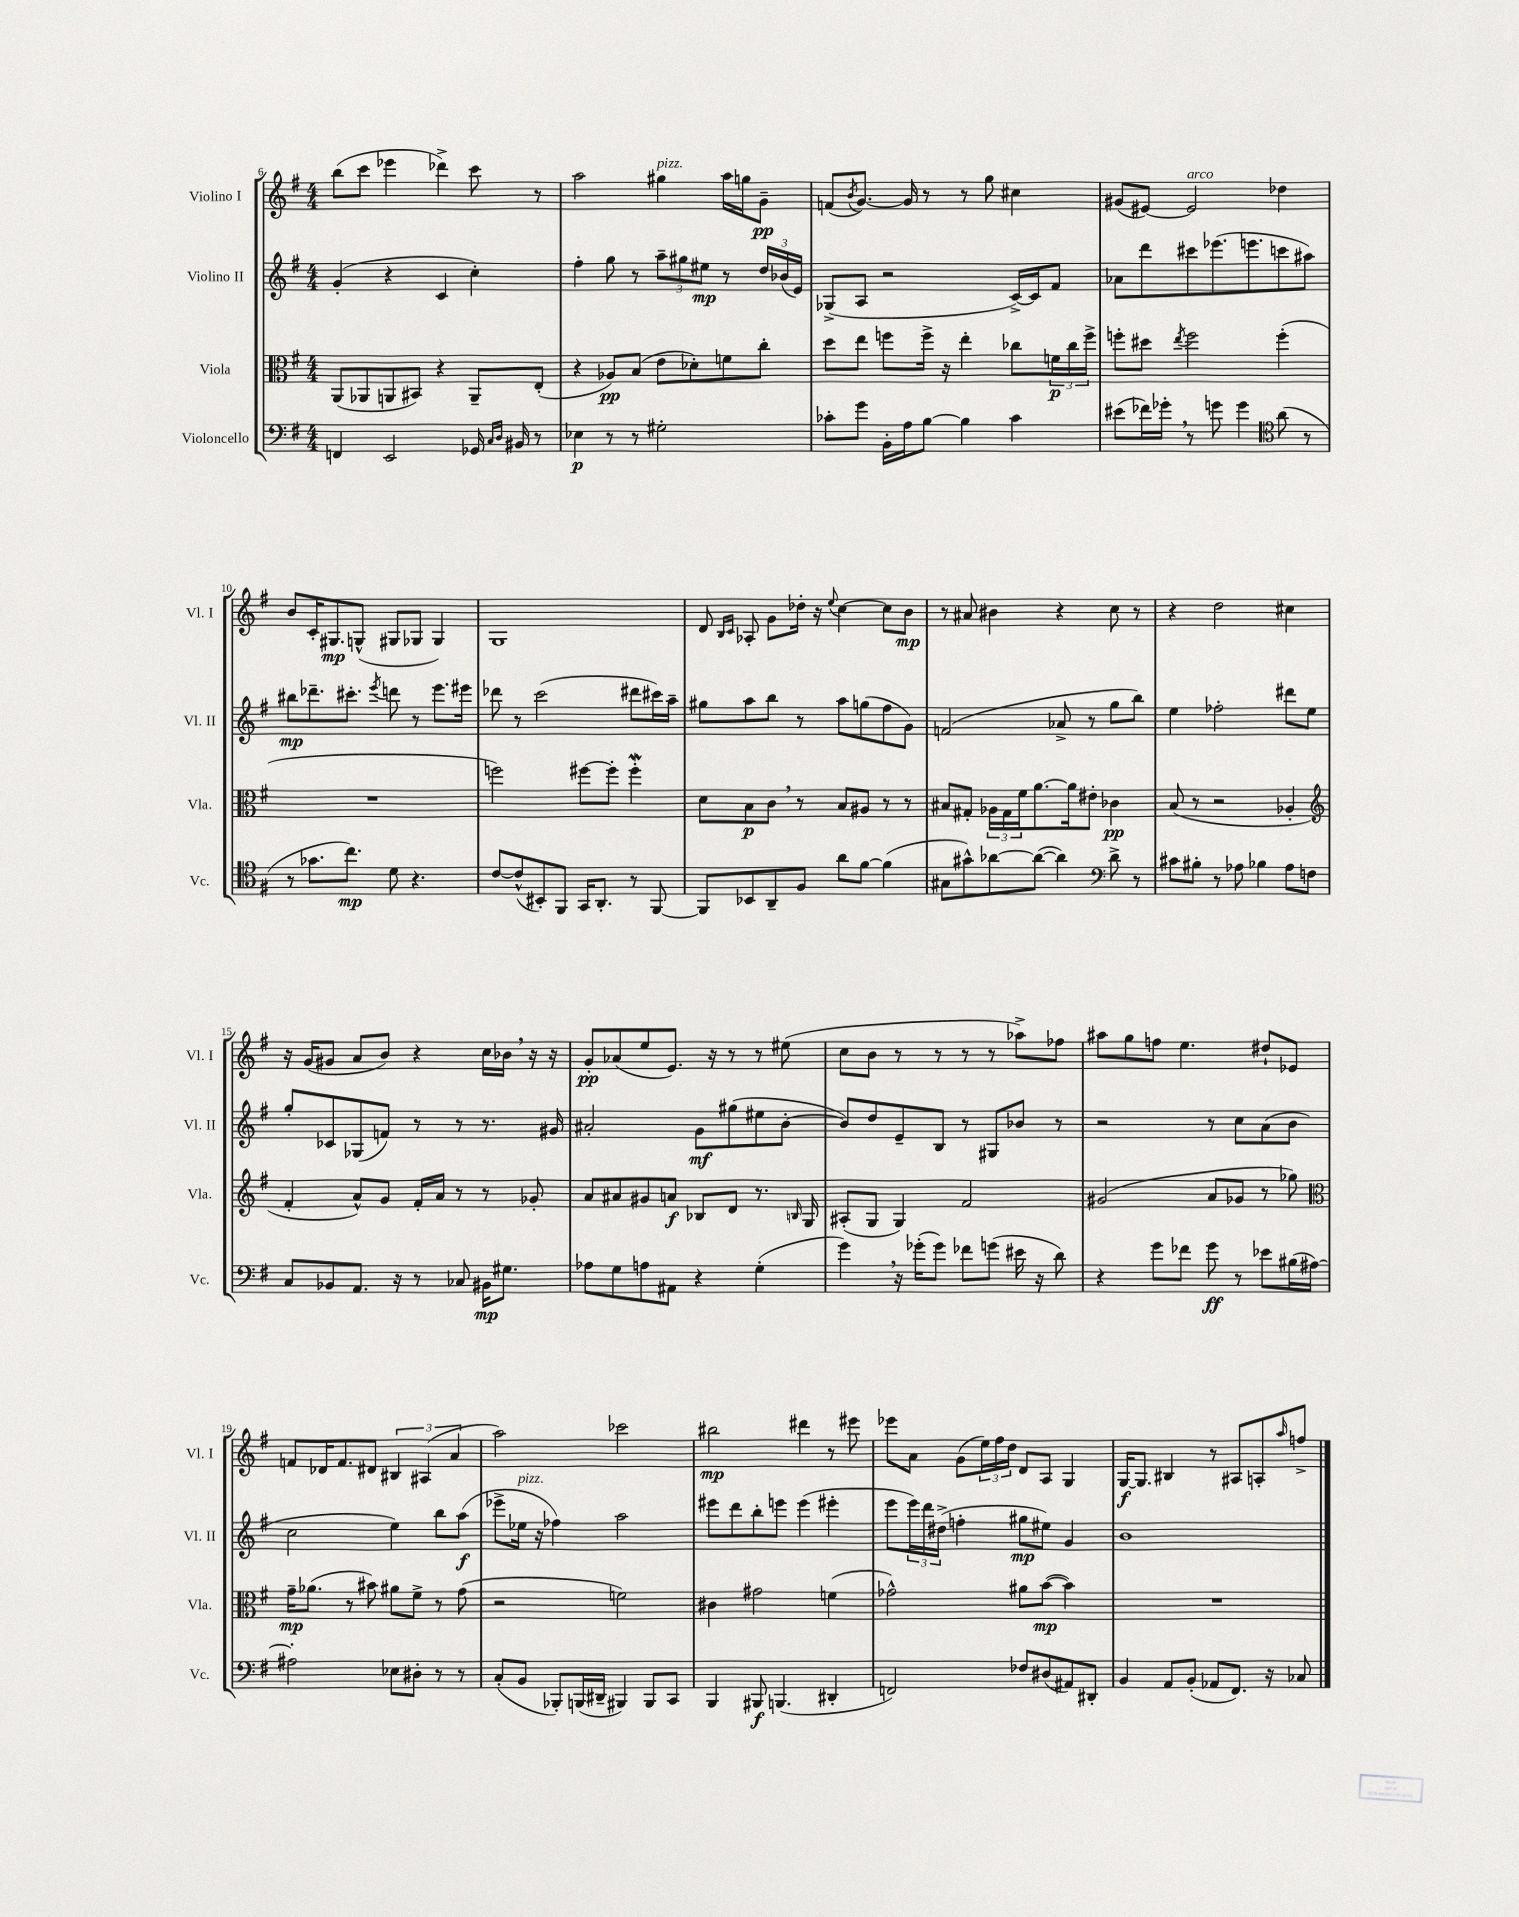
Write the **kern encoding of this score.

**kern	**dynam	**kern	**dynam	**kern	**dynam	**kern	**dynam
*part4	*part4	*part3	*part3	*part2	*part2	*part1	*part1
*staff4	*staff4	*staff3	*staff3	*staff2	*staff2	*staff1	*staff1
*I"Violoncello	*	*I"Viola	*	*I"Violino II	*	*I"Violino I	*
*I'Vc.	*	*I'Vla.	*	*I'Vl. II	*	*I'Vl. I	*
*clefF4	*	*clefC3	*	*clefG2	*	*clefG2	*
*k[f#]	*	*k[f#]	*	*k[f#]	*	*k[f#]	*
*M4/4	*	*M4/4	*	*M4/4	*	*M4/4	*
=6	=6	=6	=6	=6	=6	=6	=6
4FFn/	.	(8AA/L	.	(4g'/	.	(8bb\L	.
.	.	8AA-X/	.	.	.	8ccc\J	.
2EE/	.	8AAn/	.	4r	.	4eee-X\	.
.	.	8BB#X/J)	.	.	.	.	.
.	.	4r	.	4c/	.	4ddd-X^\)	.
16GG-X/	.	8AA~/L	.	4cc'\)	.	8ccc\	.
16qqC/LL	.	.	.	.	.	.	.
16qqD/JJ	.	.	.	.	.	.	.
16BB#X/	.	.	.	.	.	.	.
8r	.	(8E'/J	.	.	.	8r	.
=7	=7	=7	=7	=7	=7	=7	=7
4E-X\	p	4r	.	4ff#'\	.	2aa\	.
8r	.	8A-X/L)	pp	8gg\	.	.	.
8r	.	(8B/J	.	8r	.	.	.
!	!	!	!	!	!	!LO:TX:a:i:t=pizz.	!
2G#X'\	.	8e\L	.	12aa~\L	.	4gg#X\	.
.	.	.	.	12gg#X\	.	.	.
.	.	8d-X'\)	.	.	.	.	.
.	.	.	.	12ee#X\J	mp	.	.
.	.	8fn\	.	8r	.	16aa\LL	.
.	.	.	.	.	.	16ggn\J	.
.	.	8cc'\J	.	24dd/LL	.	8g~\J	pp
.	.	.	.	(24b-X/	.	.	.
.	.	.	.	24e/JJ)	.	.	.
=8	=8	=8	=8	=8	=8	=8	=8
8c-X'\L	.	8dd\L	.	(8G-X^/L	.	(8fn/L	.
.	.	.	.	.	.	8qb/	.
8g\J	.	8ee\J	.	8A/J	.	[8.g/J)	.
16BB'\LL	.	8ffn\L	.	2r	.	.	.
16A\J	.	.	.	.	.	16g/]	.
[8B\J	.	16ff^\Jk	.	.	.	8r	.
.	.	16r	.	.	.	.	.
4B\]	.	4ee'\	.	.	.	8r	.
.	.	.	.	.	.	8gg\	.
4c-\	.	8cc-X\L	.	[16c^/LL)	.	4cc#X\	.
.	.	.	.	16c/J]	.	.	.
.	.	24fn\L	p	8f#/J	.	.	.
.	.	24cc-\	.	.	.	.	.
.	.	24ff^\JJ	.	.	.	.	.
=9	=9	=9	=9	=9	=9	=9	=9
(8e#X\L	.	8ffn'\L	.	8a-X\L	.	(8g#X/L	.
16f-X\L)	.	8dd#X\J	.	8ddd\	.	[8e#X/J)	.
16g-X',\JJ	.	.	.	.	.	.	.
.	.	8qee/	.	.	.	.	.
!	!	!	!	!	!	!LO:TX:a:i:t=arco	!
8r	.	2ff\	.	8ccc#X\	.	2e#/]	.
8gn\	.	.	.	(8.eee-X\	.	.	.
4g\	.	.	.	.	.	.	.
.	.	.	.	8.eeen\	.	.	.
*clefC4	*	*	*	*	*	*	*
(8a\	.	(4ff'\	.	8cccn\	.	4dd-X\	.
8r	.	.	.	8aa#X\J)	.	.	.
!!LO:LB:g=z
=10	=10	=10	=10	=10	=10	=10	=10
8r	.	1r	.	8bb#X\L	mp	8b/L	.
8.g-X\L	.	.	.	8.ddd-X~\	.	16c'/K	.
.	.	.	.	.	.	8.G#X/	mp
8.cc\J)	mp	.	.	8.ccc#X'\J	.	.	.
.	.	.	.	.	.	(8Gn^^/J	.
.	.	.	.	8qeee/	.	.	.
8d\	.	.	.	8dddn\	.	8G#X/L	.
4.r	.	.	.	8r	.	8G-X/J	.
.	.	.	.	8.eee\L	.	4G-/)	.
.	.	.	.	16eee#X\Jk	.	.	.
=11	=11	=11	=11	=11	=11	=11	=11
[8c/L	.	2ffn\)	.	8ddd-X\	.	1G	.
(8c^^/]	.	.	.	8r	.	.	.
8BB#X'/)	.	.	.	(2ccc\	.	.	.
8FF#/J	.	.	.	.	.	.	.
16GG/KL	.	[8ff#X\L	.	.	.	.	.
8.AA'/J	.	.	.	.	.	.	.
.	.	8ff#'\J]	.	.	.	.	.
8r	.	4ff#W'\	.	8ddd#X\L	.	.	.
[8FF#/	.	.	.	16ccc#X\L)	.	.	.
.	.	.	.	16aa~\JJ	.	.	.
=12	=12	=12	=12	=12	=12	=12	=12
8FF#/L]	.	8d\L	.	8gg#X\L	.	8d/	.
.	.	.	.	.	.	16qqB/LL	.
.	.	.	.	.	.	16qqc/JJ	.
8BB-X/	.	8B\	p	8aa\	.	8A-X'/	.
8AA~/	.	8c,\J	.	8bb\J	.	8g\L	.
8F#/J	.	8r	.	8r	.	16dd-X'\Jk	.
.	.	.	.	.	.	16r	.
.	.	.	.	.	.	8qqee/	.
8a\L	.	8B/L	.	8aa\L	.	[4cc\	.
[8f#\J	.	8A#X/J	.	(8ggn\	.	.	.
(4f#\]	.	8r	.	8ff#\	.	8cc\L]	.
.	.	8r	.	8g\J)	.	8b\J	mp
=13	=13	=13	=13	=13	=13	=13	=13
8G#X\L	.	8B#X/L	.	(2fn/	.	8r	.
8g#X^^\)	.	8G#X'/J	.	.	.	8a#X/	.
[8a-X\	.	24A-X\LL	.	.	.	4b#X\	.
.	.	24G#\	.	.	.	.	.
.	.	24f#\J	.	.	.	.	.
(8a-\J_	.	[8.a\	.	.	.	.	.
4a-\])	.	.	.	8a-X^/	.	4r	.
.	.	16a\k]	.	.	.	.	.
.	.	8e#X'\J	.	8r	.	.	.
*clefF4	*	*	*	*	*	*	*
8d^\	.	4c-X\	pp	8gg\L	.	8cc\	.
8r	.	.	.	8bb\J)	.	8r	.
=14	=14	=14	=14	=14	=14	=14	=14
8c#X\L	.	(8B/	.	4ee\	.	4r	.
8B#X'\J	.	8r	.	.	.	.	.
8r	.	2r	.	2ff-X'\	.	2dd\	.
8A-X\	.	.	.	.	.	.	.
4B-X\	.	.	.	.	.	.	.
8A-\L	.	4A-X'/	.	8ddd#X\L	.	4cc#X\	.
8Fn\J	.	.	.	8ee\J	.	.	.
!!LO:LB:g=z
=15	=15	=15	=15	=15	=15	=15	=15
*	*	*clefG2	*	*	*	*	*
8C/L	.	4f#'/	.	8gg'/L	.	16r	.
.	.	.	.	.	.	(16g/KL	.
8BB-X/	.	.	.	8c-X/	.	8g#X/J	.
8.AA/J	.	8a^^/L)	.	(8G-X/	.	8a/L	.
.	.	8g/J	.	8fn/J)	.	8b/J)	.
16r	.	.	.	.	.	.	.
8r	.	16f#'/LL	.	8r	.	4r	.
.	.	16a/JJ	.	.	.	.	.
8C-X/	.	8r	.	8r	.	.	.
16BB#X\KL	mp	8r	.	8.r	.	16cc\LL	.
8.G#X\J	.	.	.	.	.	16b-X,\JJ	.
.	.	8g-X'/	.	.	.	16r	.
.	.	.	.	16g#X/	.	16r	.
=16	=16	=16	=16	=16	=16	=16	=16
8A-X\L	.	8a/L	.	2a#X'/	.	8g'/L	pp
8G\	.	8a#X/	.	.	.	(8a-X/	.
8An\	.	8g#X/	.	.	.	8ee/	.
8AA#X\J	.	8an/J	f	.	.	8.e/J)	.
4r	.	8B-X/L	.	8g\L	mf	.	.
.	.	.	.	.	.	16r	.
.	.	8d/J	.	(8gg#X\	.	8r	.
(4G'\	.	8.r	.	8ee#X\	.	8r	.
.	.	.	.	[8b'\J	.	(8ee#X\	.
.	.	16qqBn/	.	.	.	.	.
.	.	16G/	.	.	.	.	.
=17	=17	=17	=17	=17	=17	=17	=17
4g,\)	.	(8A#X'/L	.	8b/L])	.	8cc\L	.
.	.	8G/J	.	8dd/	.	8b\J	.
16r	.	4G/)	.	8e~/	.	8r	.
(16g-X'\KL	.	.	.	.	.	.	.
8g-\J)	.	.	.	8B/J	.	8r	.
8f-X\L	.	2f#/	.	8r	.	8r	.
(8gn\J	.	.	.	8G#X/L	.	8r	.
16e#X\	.	.	.	8b-X/J	.	8aa-X^\L)	.
16r	.	.	.	.	.	.	.
8d\)	.	.	.	8r	.	8ff-X\J	.
=18	=18	=18	=18	=18	=18	=18	=18
4r	.	(2g#X/	.	2r	.	8aa#X\L	.
.	.	.	.	.	.	8gg\	.
8g\L	.	.	.	.	.	8ffn\J	.
8f-X\J	.	.	.	.	.	4.ee\	.
8g\	ff	8a/L	.	8r	.	.	.
8r	.	8g-X/J	.	8cc\L	.	.	.
8e-X\L	.	8r	.	(8a\	.	8dd#X`/L	.
(16B#X\L	.	8gg-X\)	.	8b\J	.	8e-X/J	.
[16A#X\JJ)	.	.	.	.	.	.	.
!!LO:LB:g=z
=19	=19	=19	=19	=19	=19	=19	=19
*	*	*clefC3	*	*	*	*	*
2A#X'\]	.	16g~\KL	mp	2cc\	.	8fn/L	.
.	.	(8.a-X\J	.	.	.	.	.
.	.	.	.	.	.	16d-X/K	.
.	.	.	.	.	.	8.f/	.
.	.	8r	.	.	.	.	.
.	.	8b#X\)	.	.	.	8d#X/J	.
8E-X\L	.	8a#X\L	.	4ee\)	.	6B#X/	.
8D#X'\J	.	8f#^\J	.	.	.	.	.
.	.	.	.	.	.	(6A#X/	.
8r	.	8r	.	8bb\L	.	.	.
.	.	.	.	.	.	6a/	.
8r	.	(8g\	.	(8aa\J	f	.	.
=20	=20	=20	=20	=20	=20	=20	=20
(8C'/L	.	2r	.	8eee-X^\L	.	2aa\)	.
!	!	!	!	!LO:TX:a:i:t=pizz.	!	!	!
8BB/J	.	.	.	16ee-X\Jk	.	.	.
.	.	.	.	16r	.	.	.
8BBB-X'/L)	.	.	.	4ff-X\)	.	.	.
(16BBBn/L	.	.	.	.	.	.	.
16DD#X~/JJ	.	.	.	.	.	.	.
4BBB#X/)	.	2fn\)	.	2aa\	.	2ccc-X\	.
8BBB#/L	.	.	.	.	.	.	.
8CC/J	.	.	.	.	.	.	.
=21	=21	=21	=21	=21	=21	=21	=21
4BBB/	.	4c#X\	.	8eee#X\L	.	2bb#X\	mp
.	.	.	.	8ddd\	.	.	.
8BBB#X/	f	2g#X\	.	8bb'\	.	.	.
(4.BBBn/	.	.	.	8eeen\J	.	.	.
.	.	.	.	(4eee\	.	4ddd#X\	.
4DD#X'/	.	(4fn\	.	4eee#X'\	.	8r	.
.	.	.	.	.	.	8eee#X\	.
=22	=22	=22	=22	=22	=22	=22	=22
2FFn/)	.	2g-X^^\)	.	8eee\L	.	8eee-X\L	.
.	.	.	.	24eee\L)	.	8a\J	.
.	.	.	.	24ddd\	.	.	.
.	.	.	.	(24dd#X^\JJ	.	.	.
.	.	.	.	4ffn'\	.	(8g\L	.
.	.	.	.	.	.	24ee\L)	.
.	.	.	.	.	.	24ff#\	.
.	.	.	.	.	.	24dd\JJ	.
8F-X/L	.	8a#X\L	.	8gg#X\L	mp	8d/L	.
(8D#X/	.	([8b\J	mp	8ee#X\J)	.	8A/J	.
8AA#X/)	.	4b\])	.	4g/	.	4G/	.
8DD#X'/J	.	.	.	.	.	.	.
=23	=23	=23	=23	=23	=23	=23	=23
4BB/	.	1r	.	1b	.	[16G/KL	f
.	.	.	.	.	.	8.G/J]	.
8AA/L	.	.	.	.	.	4B#X/	.
(8BB'/J	.	.	.	.	.	.	.
8AA-X/L	.	.	.	.	.	8r	.
8.FF#/J)	.	.	.	.	.	8A#X/L	.
.	.	.	.	.	.	8An'/	.
16r	.	.	.	.	.	.	.
.	.	.	.	.	.	16qqaa/	.
8C-X/	.	.	.	.	.	8ffn^/J	.
==	==	==	==	==	==	==	==
*-	*-	*-	*-	*-	*-	*-	*-
